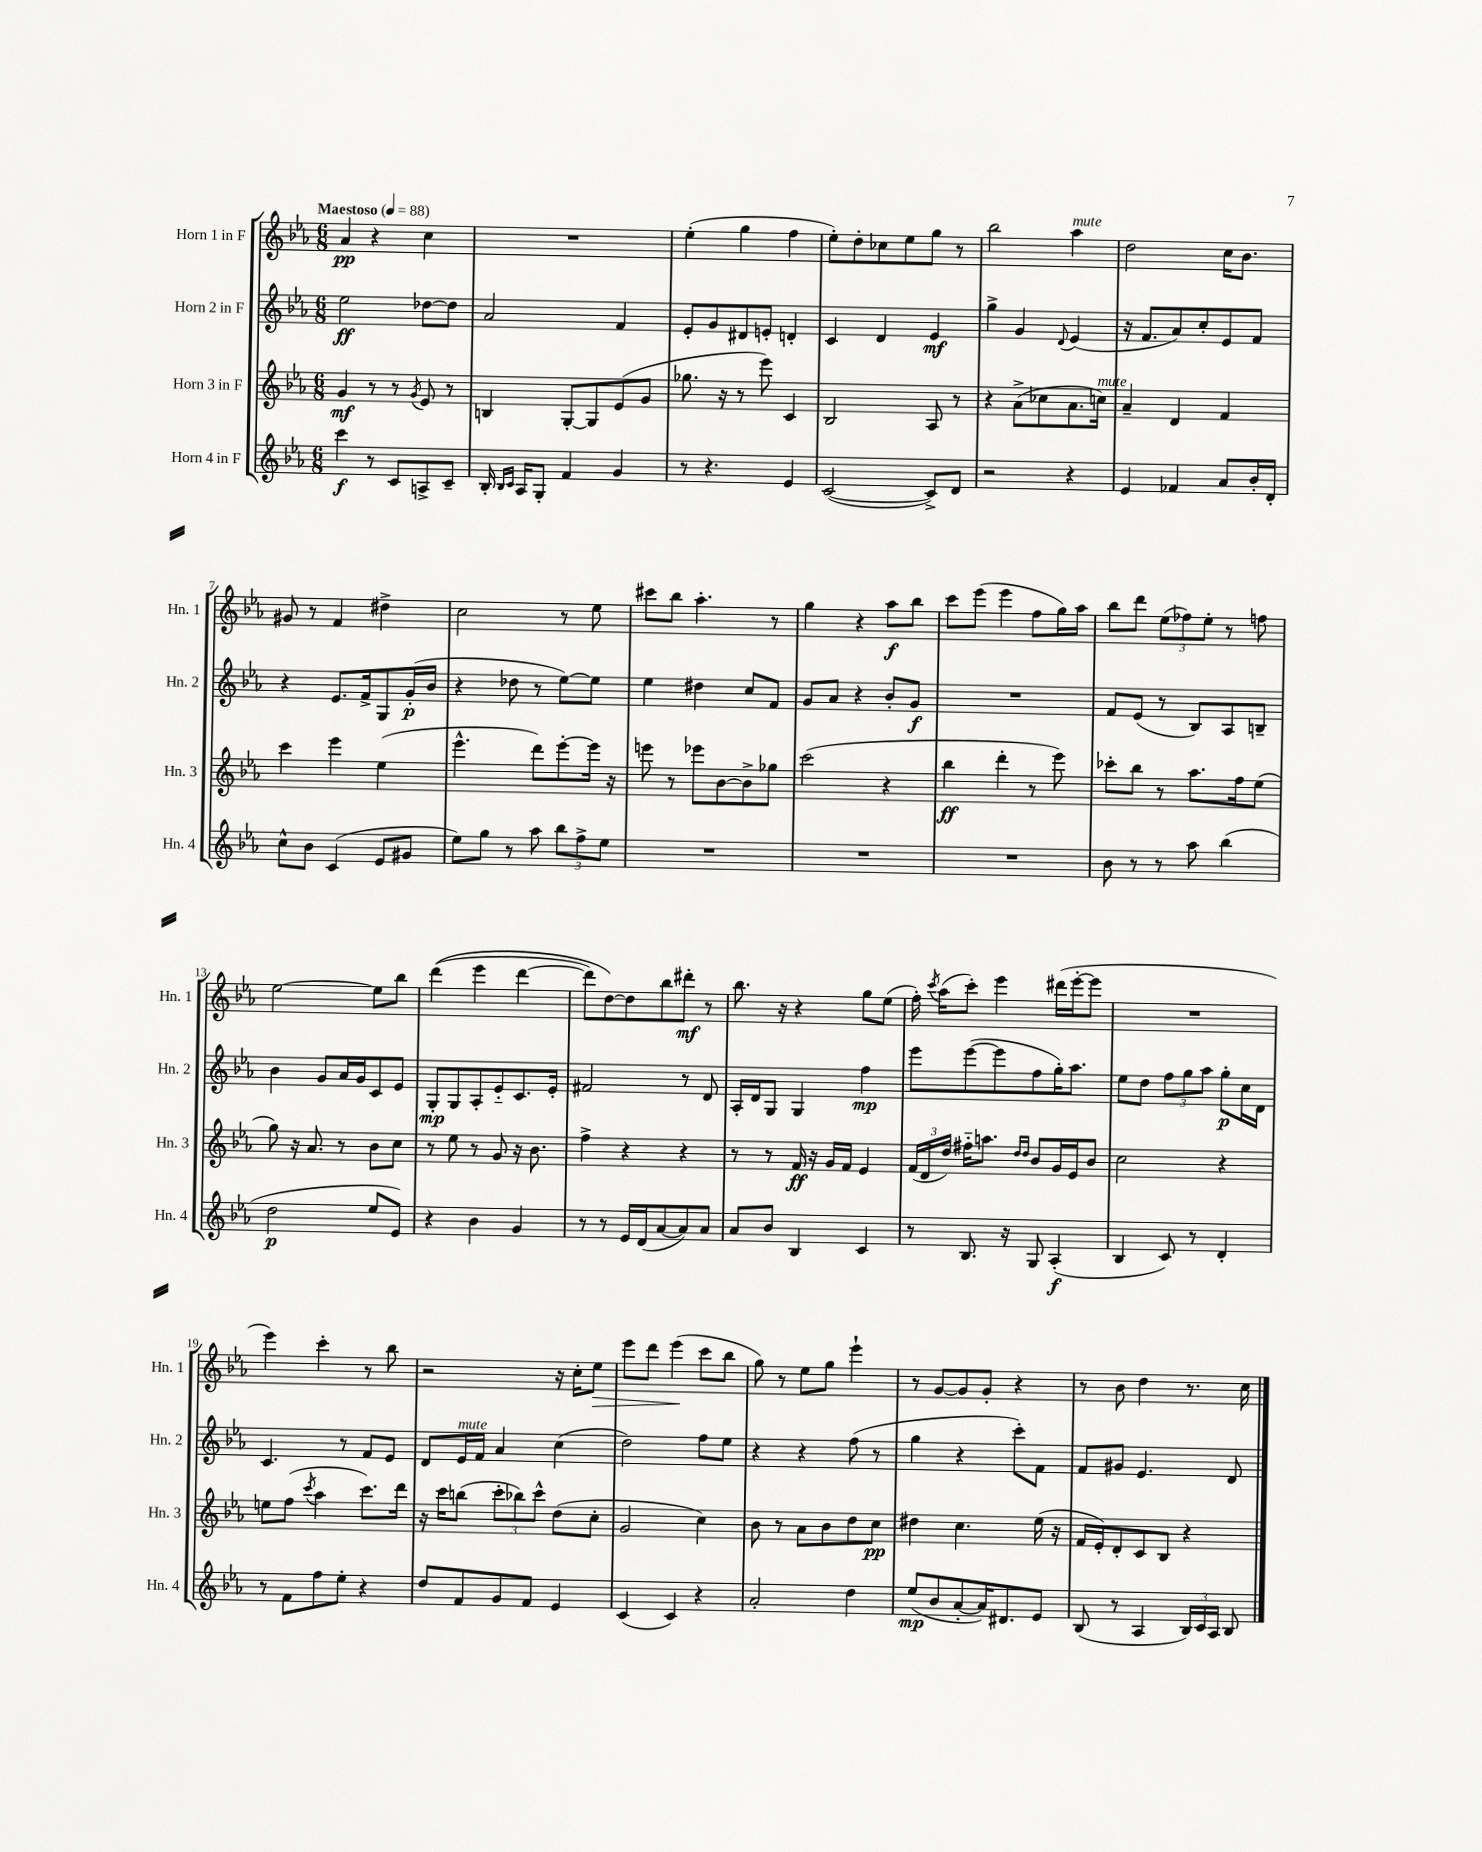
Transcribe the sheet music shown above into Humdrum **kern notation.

**kern	**dynam	**kern	**dynam	**kern	**dynam	**kern	**dynam
*part4	*part4	*part3	*part3	*part2	*part2	*part1	*part1
*staff4	*staff4	*staff3	*staff3	*staff2	*staff2	*staff1	*staff1
*I"Horn 4 in F	*	*I"Horn 3 in F	*	*I"Horn 2 in F	*	*I"Horn 1 in F	*
*I'Hn. 4	*	*I'Hn. 3	*	*I'Hn. 2	*	*I'Hn. 1	*
*clefG2	*	*clefG2	*	*clefG2	*	*clefG2	*
*k[b-e-a-]	*	*k[b-e-a-]	*	*k[b-e-a-]	*	*k[b-e-a-]	*
*M6/8	*	*M6/8	*	*M6/8	*	*M6/8	*
*MM88	*	*MM88	*	*MM88	*	*MM88	*
=1	=1	=1	=1	=1	=1	=1	=1
!	!	!	!	!	!	!LO:TX:a:B:t=Maestoso	!
4ccc\	f	4g/	mf	2ee-\	ff	4a-/	pp
8r	.	8r	.	.	.	4r	.
8c/L	.	8r	.	.	.	.	.
.	.	8qg/	.	.	.	.	.
8An^/	.	8e-/	.	[8dd-X\L	.	4cc\	.
8c~/J	.	8r	.	8dd-\J]	.	.	.
=2	=2	=2	=2	=2	=2	=2	=2
16B-'/	.	4Bn/	.	2a-/	.	2.r	.
16qqB-/LL	.	.	.	.	.	.	.
16qqc/JJ	.	.	.	.	.	.	.
16A-/KL	.	.	.	.	.	.	.
8G'/J	.	.	.	.	.	.	.
4f/	.	[8G'/L	.	.	.	.	.
.	.	8G/]	.	.	.	.	.
4g/	.	(8e-/	.	4f/	.	.	.
.	.	8g/J	.	.	.	.	.
=3	=3	=3	=3	=3	=3	=3	=3
8r	.	8.gg-X\	.	8e-'/L	.	(4ee-'\	.
4.r	.	.	.	8g/	.	.	.
.	.	16r	.	.	.	.	.
.	.	8r	.	8d#X/	.	4gg\	.
.	.	8eee-\)	.	8en'/J	.	.	.
4e-/	.	4c/	.	4dn'/	.	4ff\	.
=4	=4	=4	=4	=4	=4	=4	=4
([2c/	.	2B-/	.	4c/	.	8ee-'\L)	.
.	.	.	.	.	.	8dd'\	.
.	.	.	.	4d/	.	8cc-X\	.
.	.	.	.	.	.	8ee-\	.
8c^/L])	.	8A-/	.	4e-/	mf	8gg\J	.
8d/J	.	8r	.	.	.	8r	.
=5	=5	=5	=5	=5	=5	=5	=5
2r	.	4r	.	4gg^\	.	2bb-\	.
.	.	(8a-^\L	.	4g/	.	.	.
.	.	8cc-X\	.	.	.	.	.
.	.	.	.	8qqd/	.	.	.
!	!	!	!	!	!	!LO:TX:a:i:t=mute	!
4r	.	8.a-\	.	(4e-/	.	4aa-\	.
!	!	!LO:TX:a:i:t=mute	!	!	!	!	!
.	.	16ccn\Jk)	.	.	.	.	.
=6	=6	=6	=6	=6	=6	=6	=6
4e-/	.	4a-~/	.	16r	.	2dd\	.
.	.	.	.	8.f/L	.	.	.
4f-X/	.	4d/	.	8a-/)	.	.	.
.	.	.	.	8cc'/	.	.	.
8a-/L	.	4f/	.	8e-/	.	16cc\KL	.
.	.	.	.	.	.	8.b-\J	.
16b-'/L	.	.	.	8f/J	.	.	.
16d'/JJ	.	.	.	.	.	.	.
!!LO:LB:g=z
=7	=7	=7	=7	=7	=7	=7	=7
8cc^^\L	.	4ccc\	.	4r	.	8g#X/	.
8b-\J	.	.	.	.	.	8r	.
(4c/	.	4eee-\	.	8.e-/L	.	4f/	.
.	.	.	.	16f^/k	.	.	.
8e-/L	.	(4ee-\	.	8G/	.	4dd#X^\	.
8g#X/J	.	.	.	(16g'/L	p	.	.
.	.	.	.	16b-/JJ	.	.	.
=8	=8	=8	=8	=8	=8	=8	=8
8ee-\L)	.	4.eee-^^\	.	4r	.	2cc\	.
8gg\J	.	.	.	.	.	.	.
8r	.	.	.	8dd-X\	.	.	.
8aa-\	.	8ddd\L)	.	8r	.	.	.
12bb-\L	.	[8eee-'\	.	[8ee-\L)	.	8r	.
12ff^\	.	.	.	.	.	.	.
.	.	16eee-\Jk]	.	8ee-\J]	.	8ee-\	.
12ee-\J	.	.	.	.	.	.	.
.	.	16r	.	.	.	.	.
=9	=9	=9	=9	=9	=9	=9	=9
2.r	.	8eeen\	.	4ee-\	.	8ccc#X\L	.
.	.	8r	.	.	.	8bb-\J	.
.	.	8eee-X\L	.	4dd#X\	.	4.aa-'\	.
.	.	[8b-\	.	.	.	.	.
.	.	8b-^\]	.	8cc/L	.	.	.
.	.	8gg-X\J	.	8f/J	.	8r	.
=10	=10	=10	=10	=10	=10	=10	=10
2.r	.	(2ccc\	.	8g/L	.	4gg\	.
.	.	.	.	8a-/J	.	.	.
.	.	.	.	4r	.	4r	.
.	.	4r	.	8b-'/L	.	8aa-\L	f
.	.	.	.	8g/J	f	8bb-\J	.
=11	=11	=11	=11	=11	=11	=11	=11
2.r	.	4bb-\	ff	2.r	.	8ccc\L	.
.	.	.	.	.	.	(8eee-\J	.
.	.	4ddd'\	.	.	.	4eee-\	.
.	.	8r	.	.	.	8ff\L	.
.	.	8eee-\)	.	.	.	16gg\L)	.
.	.	.	.	.	.	16aa-\JJ	.
=12	=12	=12	=12	=12	=12	=12	=12
8b-\	.	8ccc-X'\L	.	8f/L	.	8bb-\L	.
8r	.	8bb-\J	.	(8e-/J	.	8ddd\J	.
8r	.	8r	.	8r	.	(12ee-\L	.
.	.	.	.	.	.	12ff-X\)	.
8aa-\	.	8.aa-\L	.	8B-/L)	.	.	.
.	.	.	.	.	.	12ee-'\J	.
(4bb-\	.	.	.	8A-/	.	8r	.
.	.	16ff\k	.	.	.	.	.
.	.	(8ee-\J	.	8Bn~/J	.	8ffn\	.
!!LO:LB:g=z
=13	=13	=13	=13	=13	=13	=13	=13
2dd\	p	8gg\)	.	4b-\	.	[2ee-\	.
.	.	16r	.	.	.	.	.
.	.	8.a-/	.	.	.	.	.
.	.	.	.	8g/L	.	.	.
.	.	8r	.	16a-/L	.	.	.
.	.	.	.	16g/J	.	.	.
8ee-/L	.	8b-\L	.	8c/	.	8ee-\L]	.
8e-/J)	.	8cc\J	.	8e-/J	.	8bb-\J	.
=14	=14	=14	=14	=14	=14	=14	=14
4r	.	8r	.	8G'/L	mp	((4ddd\	.
.	.	8ee-\	.	8G/	.	.	.
4b-\	.	8r	.	8A-'/	.	4eee-\	.
.	.	8g/	.	8e-/	.	.	.
4g/	.	16r	.	8.c/	.	[4ddd\	.
.	.	8.b-\	.	.	.	.	.
.	.	.	.	16e-'/Jk	.	.	.
=15	=15	=15	=15	=15	=15	=15	=15
8r	.	4ff^\	.	2f#X/	.	8ddd\L])	.
8r	.	.	.	.	.	[8dd\)	.
16e-/LL	.	4r	.	.	.	8dd\]	.
(16d/J	.	.	.	.	.	.	.
[8a-/	.	.	.	.	.	8bb-\	.
8a-/])	.	4r	.	8r	.	8ddd#X'\J	mf
8a-/J	.	.	.	8d/	.	8r	.
=16	=16	=16	=16	=16	=16	=16	=16
8a-/L	.	8r	.	16A-'/LL	.	8.bb-\	.
.	.	.	.	16d/J	.	.	.
8b-/J	.	8r	.	8G/J	.	.	.
.	.	.	.	.	.	16r	.
4B-/	.	16f/	ff	4G/	.	4r	.
.	.	16r	.	.	.	.	.
.	.	16g/LL	.	.	.	.	.
.	.	16f/JJ	.	.	.	.	.
4c/	.	4e-/	.	4ff\	mp	8gg\L	.
.	.	.	.	.	.	(8ee-\J	.
=17	=17	=17	=17	=17	=17	=17	=17
8r	.	(24f/LL	.	8eee-\L	.	16ff'\)	.
.	.	24d/	.	.	.	.	.
.	.	.	.	.	.	8qccc/	.
.	.	.	.	.	.	(16aa-\KL	.
.	.	24dd/JJ)	.	.	.	.	.
8.B-/	.	16ff#X\KL	.	([8eee-\	.	8ccc'\J)	.
.	.	8.aan\J	.	.	.	.	.
.	.	.	.	8eee-\]	.	4eee-\	.
16r	.	.	.	.	.	.	.
.	.	16qqdd/LL	.	.	.	.	.
.	.	16qqdd/JJ	.	.	.	.	.
8G/	.	8b-/L	.	8ff\	.	.	.
(4A-'/	f	16g/L	.	16gg'\K)	.	(16ddd#X\LL	.
.	.	16e-/J	.	8.aa-\J	.	[16eee-'\J	.
.	.	8b-/J	.	.	.	8eee-\J]	.
=18	=18	=18	=18	=18	=18	=18	=18
4B-/	.	2cc\	.	8ee-\L	.	2.r	.
.	.	.	.	8dd\J	.	.	.
8c/)	.	.	.	12ff\L	.	.	.
.	.	.	.	12gg\	.	.	.
8r	.	.	.	.	.	.	.
.	.	.	.	12aa-\J	.	.	.
4d'/	.	4r	.	8gg'\L	p	.	.
.	.	.	.	16cc\L	.	.	.
.	.	.	.	16d\JJ	.	.	.
!!LO:LB:g=z
=19	=19	=19	=19	=19	=19	=19	=19
8r	.	8een\L	.	4.c/	.	4eee-\)	.
8f\L	.	(8ff\J	.	.	.	.	.
.	.	8qccc/	.	.	.	.	.
8ff\	.	4aa-\	.	.	.	4ccc'\	.
8ee-'\J	.	.	.	8r	.	.	.
4r	.	8.ccc\L)	.	8f/L	.	8r	.
.	.	.	.	8e-/J	.	8bb-\	.
.	.	16ddd\Jk	.	.	.	.	.
=20	=20	=20	=20	=20	=20	=20	=20
8dd/L	.	16r	.	8d/L	.	2r	.
.	.	16ccc\KL	.	.	.	.	.
!	!	!	!	!LO:TX:a:i:t=mute	!	!	!
8f/	.	(8bbn\J	.	16e-/L	.	.	.
.	.	.	.	16f/JJ	.	.	.
8g/	.	12ccc'\L	.	4a-/	.	.	.
.	.	12bb-X\)	.	.	.	.	.
8f/J	.	.	.	.	.	.	.
.	.	12ccc^^\J	.	.	.	.	.
4e-/	.	(8dd\L	.	(4cc\	.	16r	.
.	.	.	.	.	.	16cc'\KL	.
!	!	!	!	!	!	!	!LO:HP:b
.	.	8cc'\J	.	.	.	8ee-\J	>
=21	=21	=21	=21	=21	=21	=21	=21
(4c/	.	2g/	.	2dd\)	.	8eee-\L	.
.	.	.	.	.	.	8ddd\J	.
4c/)	.	.	.	.	.	(4eee-\	.
4r	.	4cc\)	.	8ff\L	.	8ccc\L	]
.	.	.	.	8ee-\J	.	8bb-\J	.
=22	=22	=22	=22	=22	=22	=22	=22
2a-'/	.	8b-\	.	4r	.	8gg\)	.
.	.	8r	.	.	.	8r	.
.	.	8a-\L	.	4r	.	8ee-\L	.
.	.	8b-\	.	.	.	8gg\J	.
4dd\	.	8dd\	.	(8ff\	.	4eee-`\	.
.	.	8cc\J	pp	8r	.	.	.
=23	=23	=23	=23	=23	=23	=23	=23
(8ee-/L	mp	4dd#X\	.	4gg\	.	8r	.
8b-/	.	.	.	.	.	[8g/L	.
[8a-'/	.	4.cc\	.	4r	.	8g/]	.
16a-/K])	.	.	.	.	.	8g'/J	.
8.d#X/	.	.	.	.	.	.	.
.	.	.	.	8ccc'\L)	.	4r	.
8e-/J	.	(16ee-\	.	8f\J	.	.	.
.	.	16r	.	.	.	.	.
=24	=24	=24	=24	=24	=24	=24	=24
(8B-/	.	16f/LL	.	8f/L	.	8r	.
.	.	16e-'/J)	.	.	.	.	.
8r	.	8d'/	.	8g#X/J	.	8b-\	.
4A-/	.	8c/	.	4.e-/	.	4dd\	.
.	.	8B-/J	.	.	.	.	.
24B-/LL)	.	4r	.	.	.	8.r	.
24c/	.	.	.	.	.	.	.
24A-/JJ	.	.	.	.	.	.	.
8B-/	.	.	.	8d/	.	.	.
.	.	.	.	.	.	16cc\	.
==	==	==	==	==	==	==	==
*-	*-	*-	*-	*-	*-	*-	*-
